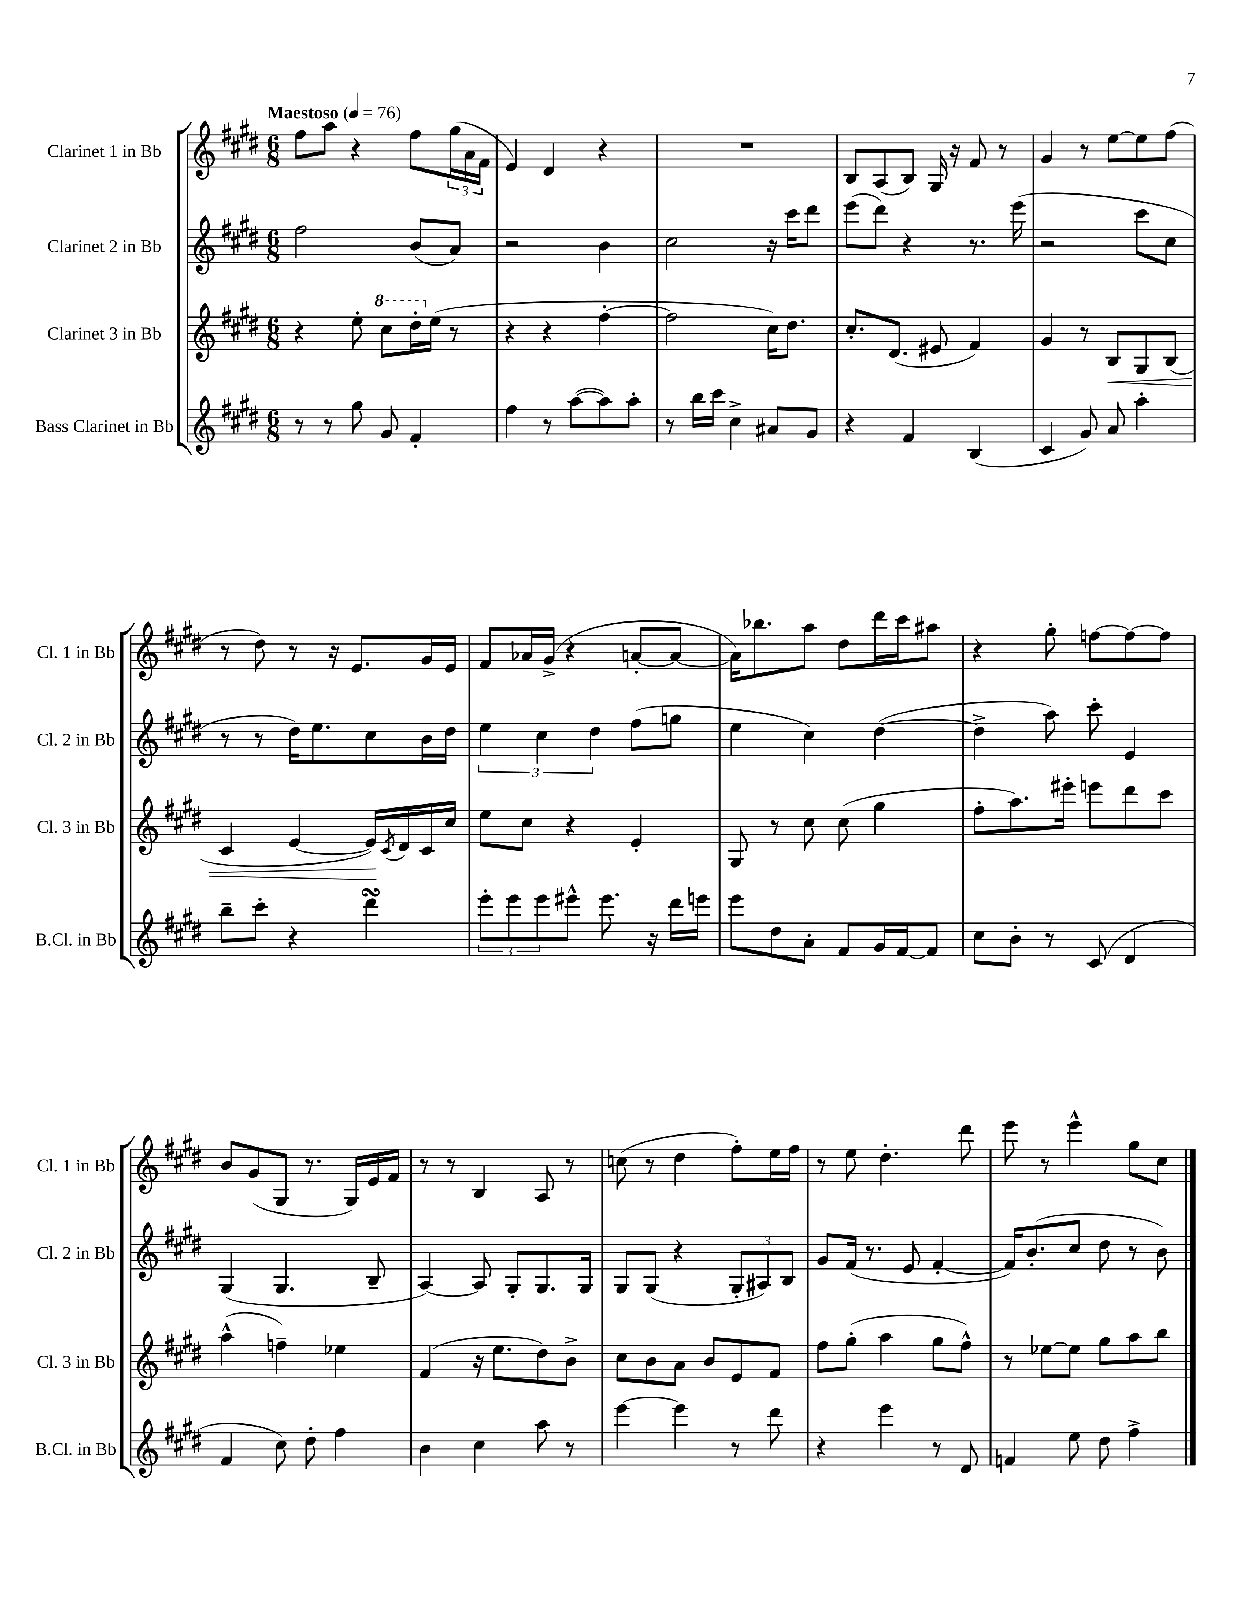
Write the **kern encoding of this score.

**kern	**kern	**dynam	**kern	**kern
*part4	*part3	*part3	*part2	*part1
*staff4	*staff3	*staff3	*staff2	*staff1
*I"Bass Clarinet in Bb	*I"Clarinet 3 in Bb	*	*I"Clarinet 2 in Bb	*I"Clarinet 1 in Bb
*I'B.Cl. in Bb	*I'Cl. 3 in Bb	*	*I'Cl. 2 in Bb	*I'Cl. 1 in Bb
*clefG2	*clefG2	*	*clefG2	*clefG2
*k[f#c#g#d#]	*k[f#c#g#d#]	*	*k[f#c#g#d#]	*k[f#c#g#d#]
*M6/8	*M6/8	*	*M6/8	*M6/8
*MM76	*MM76	*	*MM76	*MM76
=1	=1	=1	=1	=1
!	!	!	!	!LO:TX:a:B:t=Maestoso
8r	4r	.	2ff#\	8ff#\L
8r	.	.	.	8aa\J
8gg#\	8ee'\	.	.	4r
*	*8va	*	*	*
8g#/	8ccc#\L	.	.	.
4f#'/	16ddd#'\L	.	(8b/L	8ff#\L
*	*X8va	*	*	*
.	(16ee\JJ	.	.	.
.	8r	.	8a/J)	(24gg#\L
.	.	.	.	24a\
.	.	.	.	24f#\JJ
=2	=2	=2	=2	=2
4ff#\	4r	.	2r	4e/)
8r	4r	.	.	4d#/
([8aa\L	.	.	.	.
8aa\])	[4ff#'\	.	4b\	4r
8aa'\J	.	.	.	.
=3	=3	=3	=3	=3
8r	2ff#\]	.	2cc#\	2.r
16bb\LL	.	.	.	.
16ccc#\JJ	.	.	.	.
4cc#^\	.	.	.	.
8a#X/L	16cc#\KL)	.	16r	.
.	8.dd#\J	.	16ccc#\KL	.
8g#/J	.	.	8ddd#\J	.
=4	=4	=4	=4	=4
4r	8.cc#'/L	.	(8eee\L	8B/L
.	.	.	8ddd#\J)	(8A/
.	(8.d#/J	.	.	.
4f#/	.	.	4r	8B/J)
.	8e#X/	.	.	16G#/
.	.	.	.	16r
(4B/	4f#/)	.	8.r	8f#/
.	.	.	.	8r
.	.	.	(16eee\	.
=5	=5	=5	=5	=5
4c#/	4g#/	.	2r	4g#/
8g#/)	8r	.	.	8r
!	!	!LO:HP:b	!	!
8a/	8B/L	<	.	[8ee\L
4aa'\	8G#/	.	8ccc#\L	8ee\]
.	(8B/J	.	8cc#\J	(8ff#\J
!!LO:LB:g=z
=6	=6	=6	=6	=6
8bb~\L	4c#/	.	8r	8r
8ccc#'\J	.	.	8r	8dd#\)
4r	[4e/	.	16dd#\KL)	8r
.	.	.	8.ee\	.
.	.	.	.	16r
.	.	.	.	8.e/L
4ddd#sSsS\	16e/LL])	.	8cc#\	.
.	8qc#/	.	.	.
.	16d#/	[	.	.
.	16c#/	.	16b\L	16g#/L
.	16cc#/JJ	.	16dd#\JJ	16e/JJ
=7	=7	=7	=7	=7
12eee'\L	8ee\L	.	6ee\	8f#/L
12eee\	.	.	.	.
.	8cc#\J	.	.	16a-X/L
12eee\	.	.	6cc#\	.
.	.	.	.	(16g#^/JJ
8eee#X^^\J	4r	.	.	4r
.	.	.	6dd#\	.
8.eee#\	.	.	.	.
.	4e'/	.	(8ff#\L	[8an'/L
16r	.	.	.	.
16ddd#\LL	.	.	8ggn\J	8a/J_
16eeen\JJ	.	.	.	.
=8	=8	=8	=8	=8
8eee\L	8G#/	.	4ee\	16a\KL])
.	.	.	.	8.bb-X\
8dd#\	8r	.	.	.
8a'\J	8cc#\	.	4cc#\)	8aa\J
8f#/L	(8cc#\	.	.	8dd#\L
16g#/L	4gg#\	.	([4dd#\	16ddd#\L
[16f#/J	.	.	.	16ccc#\J
8f#/J]	.	.	.	8aa#X\J
=9	=9	=9	=9	=9
8cc#\L	8ff#'\L	.	4dd#^\]	4r
8b'\J	8.aa\)	.	.	.
8r	.	.	8aa\)	8gg#'\
.	16eee#X'\Jk	.	.	.
(8c#/	8eeen\L	.	8ccc#'\	[8ffn\L
4d#/	8ddd#\	.	4e/	8ff\_
.	8ccc#\J	.	.	8ff\J]
!!LO:LB:g=z
=10	=10	=10	=10	=10
4f#/	(4aa^^\	.	(4G#/	8b/L
.	.	.	.	(8g#/
8cc#\)	4ffn~\)	.	4.G#/	8G#/J
8dd#'\	.	.	.	8.r
4ff#\	4ee-X\	.	.	.
.	.	.	.	16G#/LL)
.	.	.	8B~/	16e/
.	.	.	.	16f#/JJ
=11	=11	=11	=11	=11
4b\	(4f#/	.	[4A/)	8r
.	.	.	.	8r
4cc#\	16r	.	8A/]	4B/
.	8.ee\L	.	.	.
.	.	.	8G#'/L	.
8aa\	8dd#\)	.	8.G#/	8A/
8r	8b^\J	.	.	8r
.	.	.	16G#/Jk	.
=12	=12	=12	=12	=12
[4eee\	8cc#\L	.	8G#/L	(8ccn\
.	8b\	.	(8G#/J	8r
4eee\]	8a\J	.	4r	4dd#\
.	8b/L	.	.	.
8r	8e/	.	12G#'/L	8ff#'\L)
.	.	.	12A#X/)	.
8ddd#\	8f#/J	.	.	16ee\L
.	.	.	12B/J	.
.	.	.	.	16ff#\JJ
=13	=13	=13	=13	=13
4r	8ff#\L	.	8g#/L	8r
.	(8gg#'\J	.	(16f#/Jk	8ee\
.	.	.	8.r	.
4eee\	4aa\	.	.	4.dd#'\
.	.	.	8e/	.
8r	8gg#\L	.	[4f#'/	.
8d#/	8ff#^^\J)	.	.	8ddd#\
=14	=14	=14	=14	=14
4fn/	8r	.	16f#/KL])	8eee\
.	.	.	(8.b'/	.
.	[8ee-X\L	.	.	8r
8ee\	8ee-\J]	.	8cc#/J	4eee^^\
8dd#\	8gg#\L	.	8dd#\	.
4ff#^\	8aa\	.	8r	8gg#\L
.	8bb\J	.	8b\)	8cc#\J
==	==	==	==	==
*-	*-	*-	*-	*-
